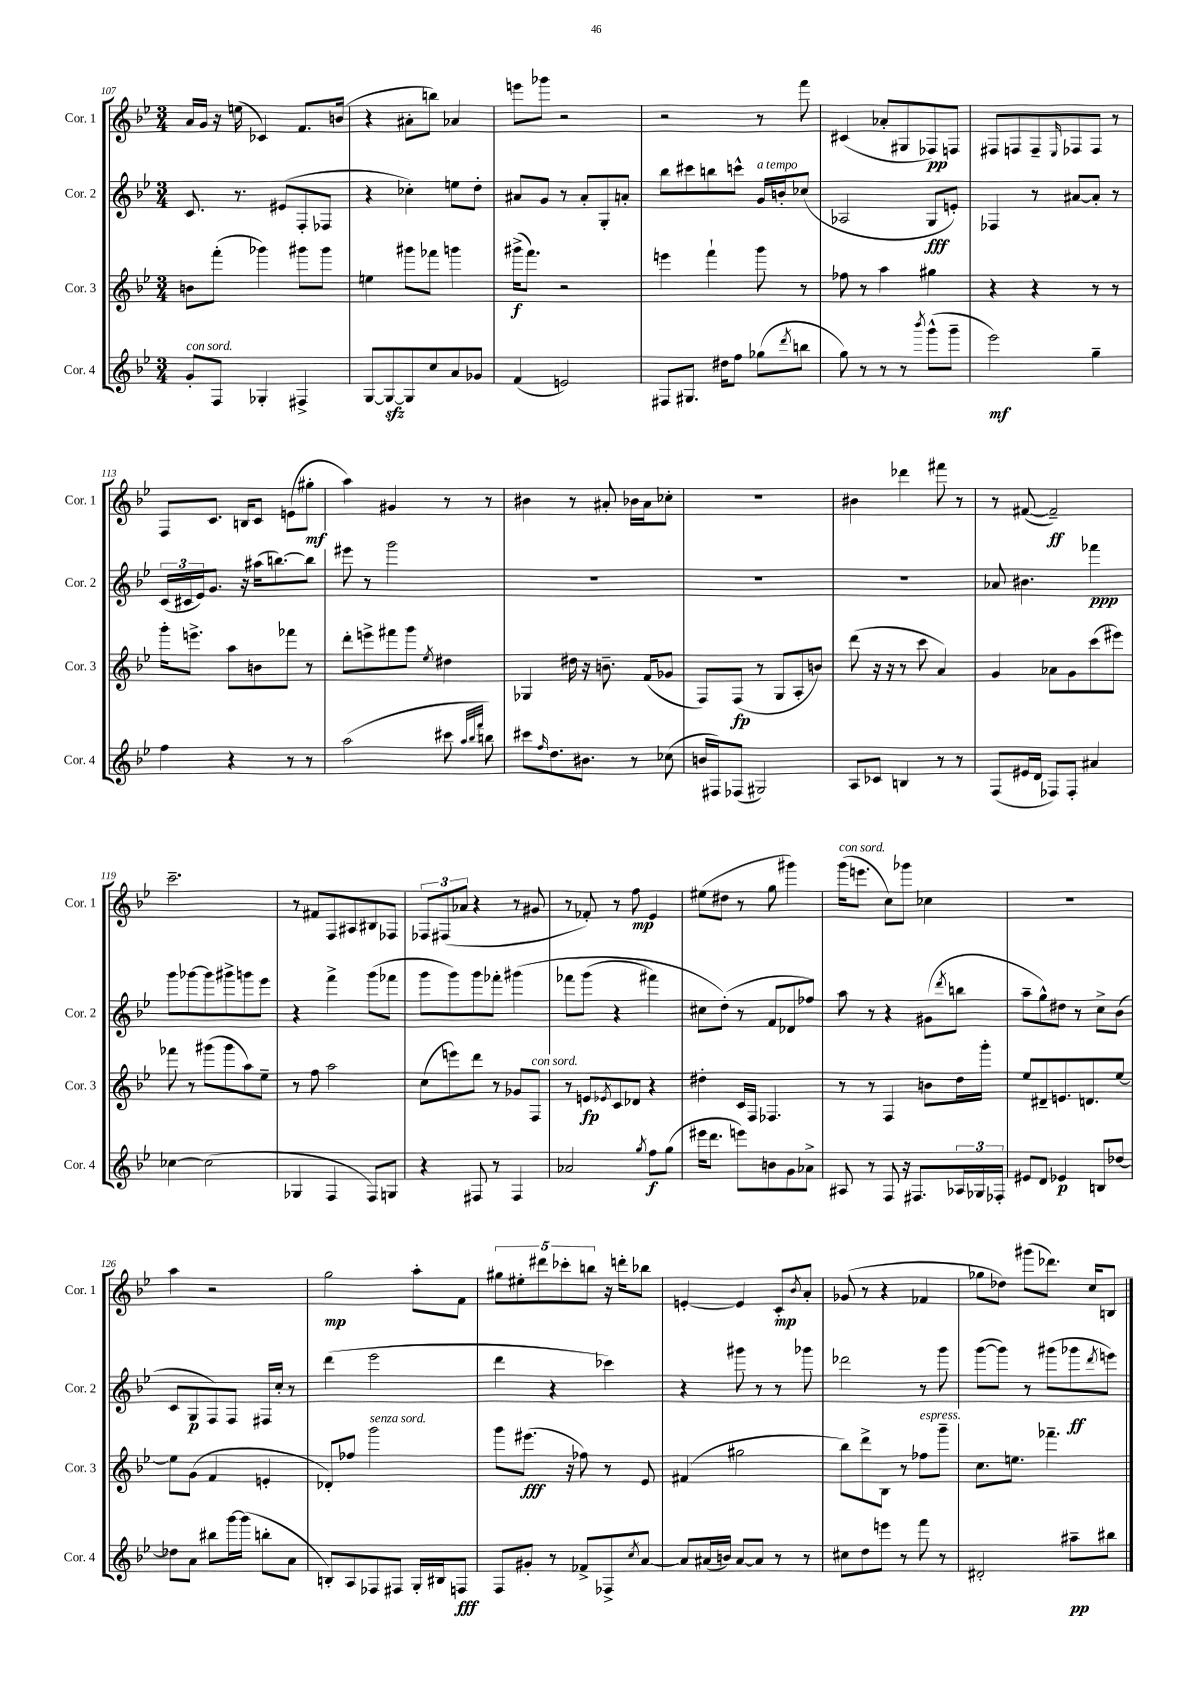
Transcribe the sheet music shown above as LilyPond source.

<<
\new StaffGroup <<
\new Staff = "s0" \with { instrumentName = "Cor. 1" shortInstrumentName = "Cor. 1" } {
    \clef treble \key bes \major \numericTimeSignature \time 3/4
    a'16 g'16 r16 e''16( ces'4) f'8. b'16( |
    r4 ais'8-. b''8) aes'4 |
    e'''8 ges'''8 r2 |
    r2 r8 f'''8 |
    cis'4( aes'8-. gis8 fes8\pp) f8 |
    fis8 f8 f8-- \grace { ees16 } fes8 fes8 r8 |
    f8 c'8. b16 c'8 e'8( gis''8-.\mf |
    a''4) gis'4 r8 r8 |
    bis'4 r8 ais'8-. bes'16 ais'16 ces''8-. |
    R2. |
    bis'4 des'''4 fis'''8 r8 |
    r8 fis'8~( fis'2--\ff) |
    c'''2.-- |
    r8 fis'8 f8 ais8 bis8 fes8 |
    \tuplet 3/2 { fes8 fis8( aes'8 } r4 r8 gis'8 |
    r8 fes'8-.) r8 f''8\mp ees'4 |
    eis''8( dis''8 r8 g''8 gis'''4) |
    g'''16^\markup { \italic "con sord." }( e'''8. c''8) ges'''8 ces''4 |
    R2. |
    a''4 r2 |
    g''2\mp a''8-. f'8 |
    \tuplet 5/4 { gis''8 eis''8-. dis'''8 ces'''8-. b''8 } r16 d'''16-. bes''8 |
    e'4~-. e'4 c'8-.\mp \acciaccatura { bes'8 } a'8-. |
    ges'8( r8 r4 fes'4 |
    ges''8 des''8) gis'''8( des'''8.) c''16 b8 \bar "|." |
}
\new Staff = "s1" \with { instrumentName = "Cor. 2" shortInstrumentName = "Cor. 2" } {
    \clef treble \key bes \major \numericTimeSignature \time 3/4
    c'8. r8. eis'8( f8-. fes8 |
    r4 ces''4-.) e''8 d''8-. |
    ais'8 g'8 r8 ais'8-. g8-. a'8-. |
    bes''8 cis'''8 b''8 c'''8-^ g'16^\markup { \italic "a tempo" } b'16-. ces''8( |
    aes2 g8\fff e'8-.) |
    fes4 r8 ais'8~ ais'8-. r8 |
    \tuplet 3/2 { c'16( cis'16 ees'16) } g'8. r16 ais''16( b''8.~) b''8 |
    eis'''8 r8 g'''2 |
    R2. |
    R2. |
    R2. |
    aes'8 bis'4. fes'''4\ppp |
    g'''8 ges'''8~ ges'''8 gis'''8-> g'''8 ees'''8 |
    r4 f'''4-> g'''8( fes'''8 |
    g'''8 g'''8) g'''8 fes'''8-. gis'''4\( |
    fes'''8 g'''8( r4 fis'''4) |
    cis''8 d''8-.(\) r8 f'8 des'8 fes''8) |
    a''8 r8 r4 gis'8( \acciaccatura { d'''8 } b''8 |
    a''8-- g''8-^) dis''8 r8 c''8-> bes'8( |
    c'8 g8\p f8) f8 fis16 c''16-. r8 |
    d'''4( ees'''2 |
    d'''4 r4 ces'''4) |
    r4 gis'''8 r8 r8 ges'''8 |
    des'''2 r8 g'''8 |
    g'''8~( g'''8) r8 gis'''8( ges'''8\ff \acciaccatura { d'''8 } e'''8) \bar "|." |
}
\new Staff = "s2" \with { instrumentName = "Cor. 3" shortInstrumentName = "Cor. 3" } {
    \clef treble \key bes \major \numericTimeSignature \time 3/4
    b'8 f'''8-.( ges'''4) gis'''8 gis'''8 |
    e''4 gis'''8 fes'''8 g'''4 |
    gis'''16->\f( f'''8.) r2 |
    e'''4 f'''4-! g'''8 r8 |
    fes''8 r8 a''4 gis''4 |
    r4 r4 r8 r8 |
    g'''16-. e'''8.-> a''8 b'8 fes'''8 r8 |
    d'''8-. e'''8-> fis'''8 g'''8 \acciaccatura { ees''8 } dis''4 |
    ges4 dis''16 r16 b'8.-- f'16( ges'8 |
    f8) f8\fp( r8 g8 a8-. b'8) |
    d'''8( r16 r16 r8 c'''8 a'4) |
    g'4 aes'8 g'8 c'''8( eis'''8) |
    fes'''8 r8 gis'''8( gis'''8 a''8) ees''8-- |
    r8 f''8 a''2 |
    c''8( e'''8) d'''8 r8 ges'8 f8^\markup { \italic "con sord." } |
    r8 e'8\fp \acciaccatura { ees'8 } c'8 des'8 r4 |
    dis''4-. c'16 f16 fes4. |
    r8 r8 f4 b'8 d''16 g'''16-. |
    ees''8 dis'8-- e'8. d'8. ees''8~ |
    ees''8 g'8( f'4 e'4-. |
    des'8-.) fes''8 g'''2^\markup { \italic "senza sord." } |
    g'''8 eis'''8.\fff( r16 fes''8) r8 ees'8 |
    fis'4( gis''2 |
    bes''8) d'''8-> bes8 r8 fes''8^\markup { \italic "espress." } g'''8-- |
    c''8. e''8. fes'''4.-- \bar "|." |
}
\new Staff = "s3" \with { instrumentName = "Cor. 4" shortInstrumentName = "Cor. 4" } {
    \clef treble \key bes \major \numericTimeSignature \time 3/4
    g'8-.^\markup { \italic "con sord." } f8 ges4-. fis4-> |
    g8~ g8~\sfz g8 c''8 a'8 ges'8 |
    f'4( e'2) |
    fis8 gis8. dis''16 f''8 ges''8( \acciaccatura { d'''8 } b''8 |
    g''8) r8 r8 r8 \acciaccatura { bes'''8 } g'''8-^( g'''8-- |
    ees'''2\mf) g''4-- |
    f''4 r4 r8 r8 |
    a''2( cis'''8 \grace { a''32 bes''32 f'''32 } b''8) |
    cis'''8 \grace { f''16 } d''8. bis'8. r8 ces''8( |
    b'16 fis16) fes8( gis2) |
    a8 ces'8 b4 r8 r8 |
    f8( eis'16 d'16 fes8) fes8-. ais'4 |
    ces''4~ ces''2( |
    ges4 f4 f8) g8 |
    r4 fis8 r8 fis4 |
    aes'2 \acciaccatura { g''8 } f''8\f g''8( |
    eis'''16 d'''8. e'''8) b'8 g'8 aes'8-> |
    ais8 r8 f8 r16 fis8. \tuplet 3/2 { aes16 ges16 fes16-. } |
    eis'8 d'8 ees'4\p b8 des''8~ |
    des''8 a'8 bis''8 g'''16~ g'''16( b''8-. a'8 |
    b8-.) a8 fes8 fis8 g16-. bis16 f8\fff |
    f8 gis'8-. r8 fes'8-> fes8-> \acciaccatura { c''8 } a'8~ |
    a'8 ais'16( b'16) ais'8~ ais'8 r8 r8 |
    cis''8 d''8 e'''8 r8 f'''8 r8 |
    dis'2-. ais''8--\pp bis''8 \bar "|." |
}
>>
>>
\layout { \context { \Score currentBarNumber = #107 } }
